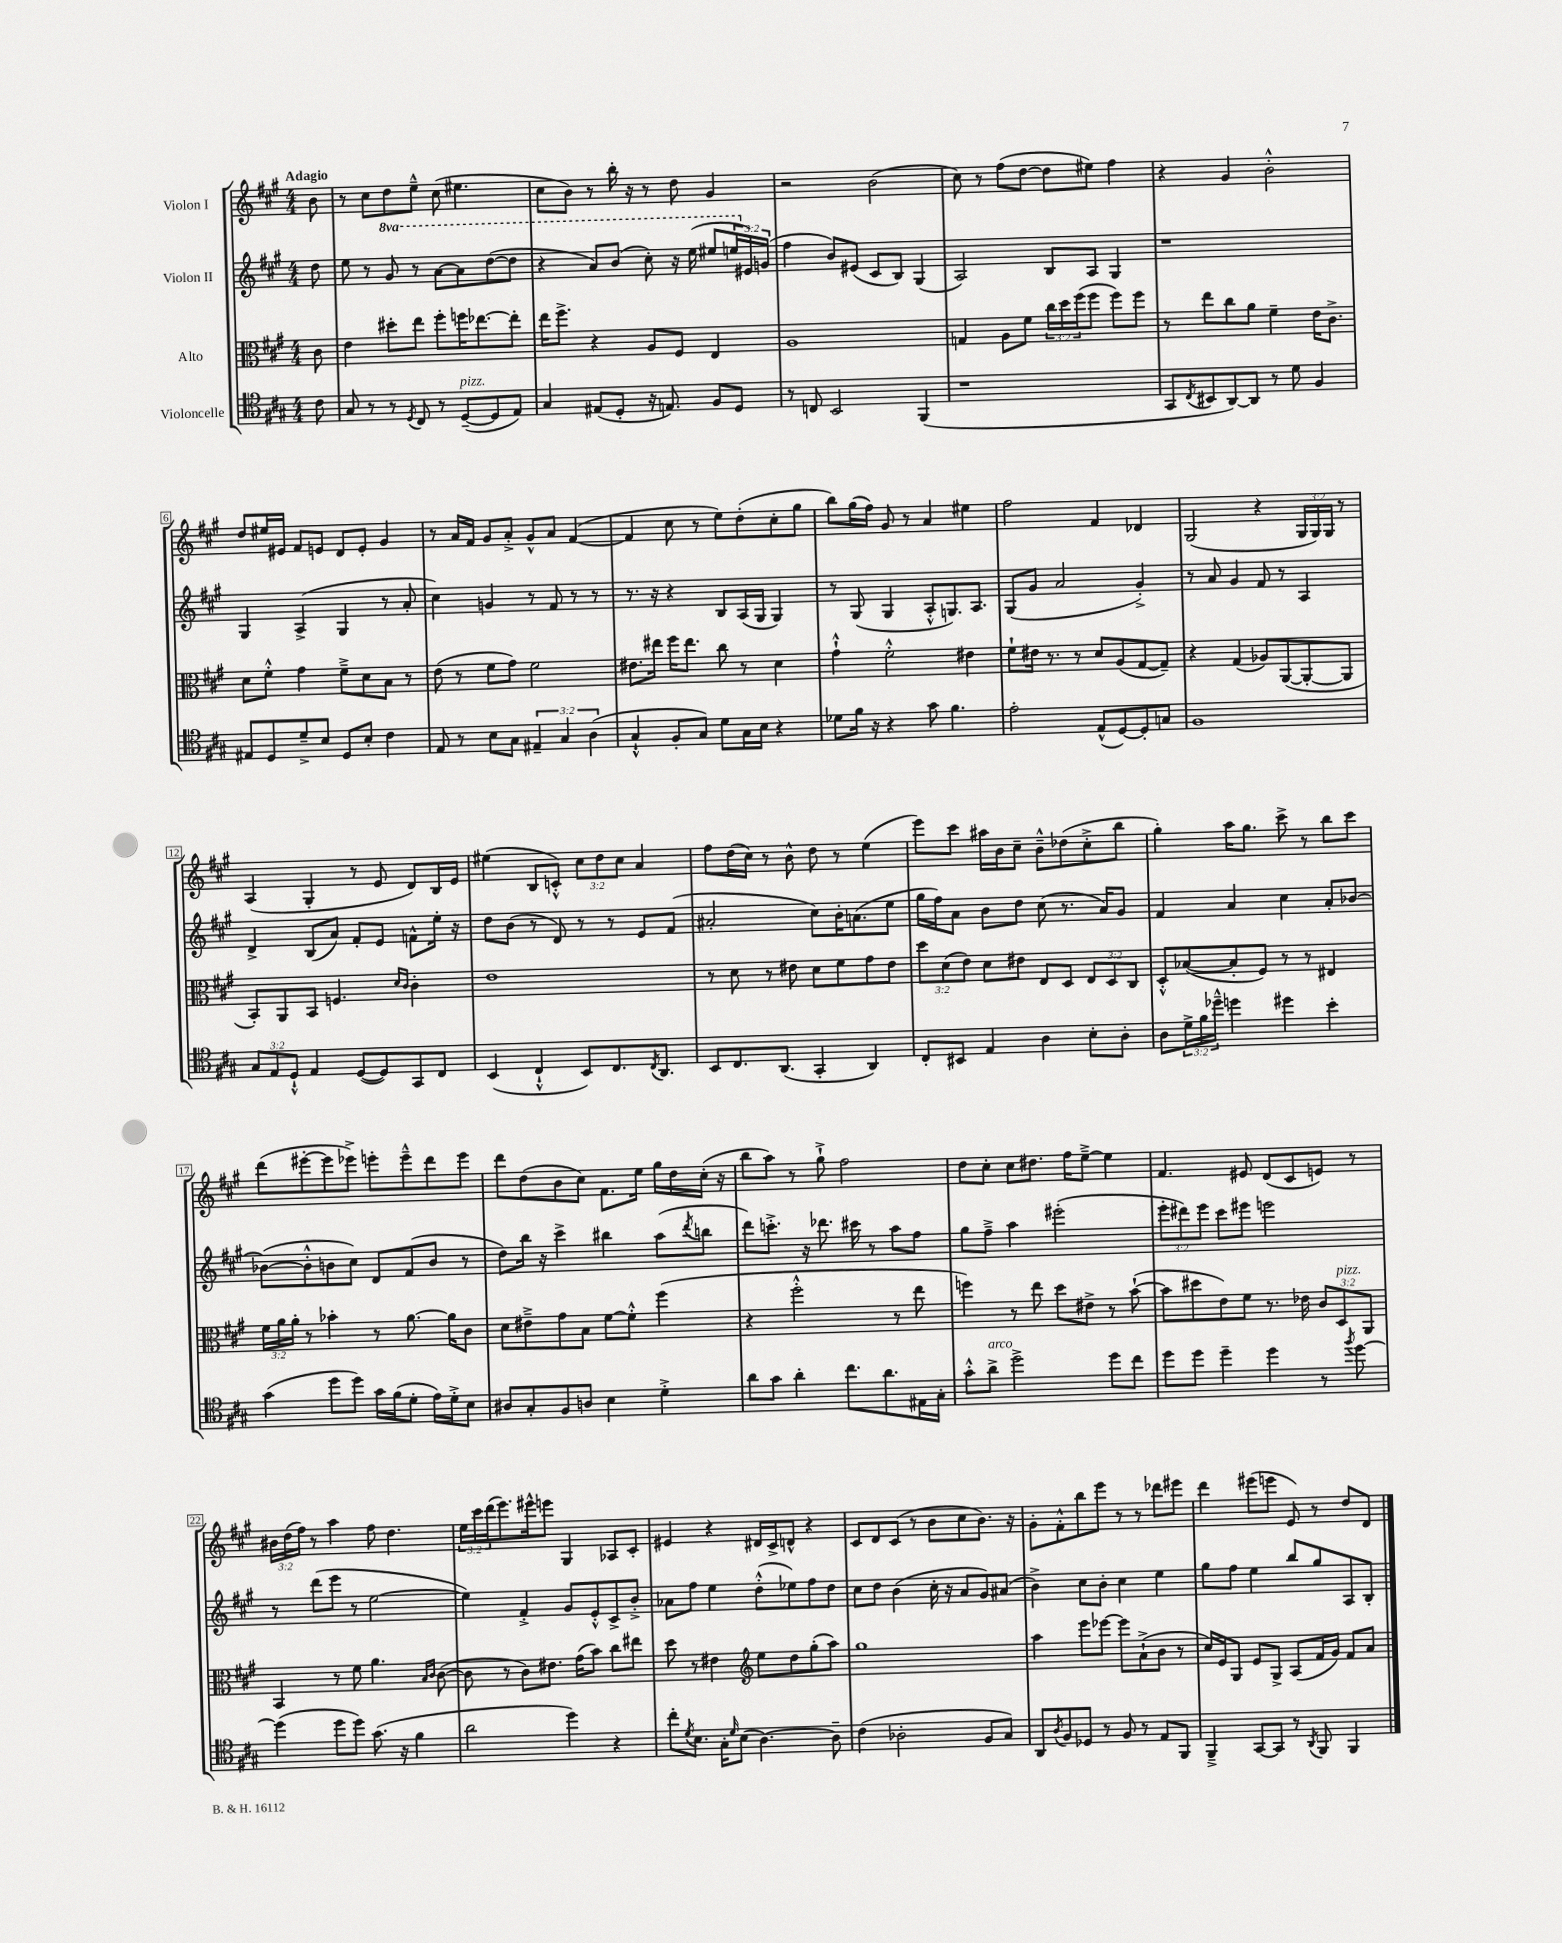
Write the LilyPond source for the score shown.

<<
\new StaffGroup <<
\new Staff = "s0" \with { instrumentName = "Violon I" } {
    \clef treble \key a \major \numericTimeSignature \time 4/4 \override Staff.TupletNumber.text = #tuplet-number::calc-fraction-text \partial 8 \tempo "Adagio"
    b'8 |
    r8 cis''8 d''8 e''8---^ cis''8( eis''4. |
    cis''8 b'8) r8 b''16-. r16 r8 d''8 gis'4 |
    r2 b'2( |
    cis''8) r8 fis''8( d''8~ d''8 eis''8) fis''4 |
    r4 gis'4 b'2-.-^ |
    d''8 eis''16 eis'16 fis'8 e'8 d'8 e'8-. gis'4 |
    r8 a'16 fis'16 gis'8 a'8-.-> gis'8-^ a'8 fis'4~( |
    fis'4 cis''8 r8 e''8) d''8-.( cis''8-. gis''8 |
    b''8) gis''16( fis''16) gis'8 r8 a'4 eis''4 |
    fis''2 fis'4 des'4 |
    gis2( r4 \tuplet 3/2 { gis16 gis16) gis16 } r8 |
    a4( gis4-. r8 e'8 d'8) b16 e'16 |
    eis''4( b8 c'8-.-^) \tuplet 3/2 { cis''8 d''8 cis''8 } a'4 |
    fis''8 d''16( cis''16) r8 b'8-^ d''8 r8 e''4( |
    e'''8) cis'''8 ais''16 b'16 cis''8-- b'8---^ des''8( cis''8-.-> b''8 |
    gis''4-.) a''16 gis''8. cis'''8-> r8 b''8 cis'''8 |
    d'''8( eis'''8~-. eis'''8 ees'''8->) e'''8-. e'''8---^ d'''8 e'''8 |
    d'''8 d''8( b'8 cis''8) fis'8. e''16 gis''16 d''16 cis''16-.( r16 |
    b''8 a''8) r8 gis''8-!-> fis''2 |
    d''8 cis''8-. cis''8 dis''8. fis''16 e''8~---> e''4 |
    fis'4. eis'8 d'8( cis'8 e'8) r8 |
    \tuplet 3/2 { bis'16 d''16( fis''16) } r8 a''4 fis''8 d''4. |
    \tuplet 3/2 { e''16 cis'''16 d'''16( } e'''8.) eis'''16-^ e'''8 gis4 aes8 cis'8-. |
    eis'4 r4 dis'16 cis'16-> d'8-^ r4 |
    cis'8 d'8 cis'8( r8 b'8 cis''8 b'8.) r16 |
    gis'8-. fis'8-.-^ b''8 e'''8 r8 r8 des'''8 eis'''8 |
    d'''4 eis'''8( e'''8 e'8) r8 d''8 d'8 \bar "|." |
}
\new Staff = "s1" \with { instrumentName = "Violon II" } {
    \clef treble \key a \major \numericTimeSignature \time 4/4 \override Staff.TupletNumber.text = #tuplet-number::calc-fraction-text \set Staff.ottavationMarkups = #ottavation-simple-ordinals \partial 8
    d''8 |
    e''8 r8 \ottava #1 gis''8 r8 a''8~ a''8 d'''8~( d'''8 |
    r4 a''8) b''8( cis'''8-.) r16 e'''16( eis'''8 \tuplet 3/2 { e'''16 \ottava #0 eis'16) g'16( } |
    fis''4 b'8) eis'8( cis'8 b8) gis4( |
    a2) b8 a8 gis4 |
    r1 |
    gis4 a4->( gis4 r8 a'8-. |
    cis''4) g'4 r8 fis'8 r8 r8 |
    r8. r16 r4 b8 a16( gis16 gis4) |
    r8 gis8( gis4 a8-.-^ g8.) a8. |
    gis8( gis'8 a'2 gis'4-.->) |
    r8 a'8 gis'4 fis'8 r8 a4 |
    d'4-> b8( a'8) fis'8-. e'8 f'8-^ e''16-. r16 |
    d''8 b'8( r8 d'8) r8 r8 e'8 fis'8( |
    ais'2-. cis''8) b'16-. a'8.( e''8 |
    gis''16 fis''16) a'8 b'8 d''8 cis''8( r8. a'16) gis'8 |
    fis'4 a'4 cis''4 a'8-. bes'8~ |
    bes'8~( bes'8-.-^ b'8 cis''8) d'8 fis'8( b'8 r8 |
    d''8) b''16 r16 cis'''4-> bis''4 a''8( \acciaccatura { d'''8 } b''8 |
    d'''8) c'''8.-.-> r16 des'''8. cis'''16 r8 a''8 fis''8 |
    gis''8 fis''8---> a''4 eis'''2-.( |
    \tuplet 3/2 { e'''8-. dis'''8) e'''8 } cis'''8 eis'''8 e'''2 |
    r8 d'''8( e'''8 r8 e''2~ |
    e''4) fis'4-.-> gis'8 e'8-.-^ cis'8-> b'8-.-> |
    aes'8 fis''8 e''4 d''8-.-^( ees''8) fis''8 d''8 |
    cis''8 d''8 b'4( cis''16-. r16 a'8 gis'8) ais'8( |
    b'4->) cis''8 b'8-. cis''4 e''4 |
    gis''8 fis''8 e''4 b''8 gis''8 a8 b8-. \bar "|." |
}
\new Staff = "s2" \with { instrumentName = "Alto" } {
    \clef alto \key a \major \numericTimeSignature \time 4/4 \override Staff.TupletNumber.text = #tuplet-number::calc-fraction-text \partial 8
    cis'8 |
    e'4 dis''8-. e''8 fis''8-. f''16 ees''8.~ ees''8-. |
    e''16 fis''8.-> r4 a8 fis8 e4 |
    a1 |
    g4 a8 fis'8 \tuplet 3/2 { cis''16 d''16 fis''16( } fis''8 fis''8) fis''8 |
    r8 e''8 cis''8 a'8 fis'4-- e'16 cis'8.-> |
    d'8 fis'8-.-^ gis'4 fis'8---> d'8 b8 r8 |
    e'8( r8 fis'8 gis'8) fis'2 |
    eis'8. eis''16 fis''16 eis''8. cis''8 r8 d'4 |
    gis'4-!-^ fis'2-.-^ eis'4 |
    fis'8-! eis'16 r8. r8 d'8 a8( gis8~ gis8--) |
    r4 gis4( aes8) a,8~( a,8~-. a,8 |
    b,8-.) a,8 b,8 f4. \grace { d'16 cis'16 } cis'4-. |
    e'1 |
    r8 d'8 r8 eis'8 d'8 fis'8 gis'8 eis'8 |
    \tuplet 3/2 { d''8 d'8( e'8) } d'8 eis'8 e8 d8 \tuplet 3/2 { e8 d8 cis8 } |
    d8-.-^ bes8~( bes8-. fis8) r8 r8 eis4 |
    \tuplet 3/2 { fis'16 a'16 a'16-. } r8 bes'4-. r8 a'8.~ a'16 cis'8 |
    d'8 eis'8---> gis'8 b8 fis'8~ fis'8-.-^ fis''4( |
    r4 fis''2-.-^ r8 e''8 |
    f''4) r8 e''8 d''8 eis'8-> r8 b'8~-!( |
    b'8 dis''8 e'8) fis'8 r8. ees'16 \tuplet 3/2 { cis'8 d8^\markup { \italic "pizz." } a,8 } |
    b,4 r8 fis'8 a'4. \grace { b16 cis'16 } cis'8~( |
    cis'8 r8 cis'8) eis'8. gis'16( b'8) cis''8 eis''8 |
    d''8 r8 eis'4 \clef treble e''8 d''8 gis''8-.( a''8) |
    gis''1 |
    a''4 e'''8 ees'''8~ ees'''8 a'8-!->( b'8 r8 |
    cis''16) e'16 gis8 e'8 gis8-> a8( fis'16 gis'16) fis'8 a'8 \bar "|." |
}
\new Staff = "s3" \with { instrumentName = "Violoncelle" } {
    \clef tenor \key a \major \numericTimeSignature \time 4/4 \override Staff.TupletNumber.text = #tuplet-number::calc-fraction-text \partial 8
    cis'8 |
    gis8 r8 r8 \acciaccatura { d8 } cis8 r8 d8~--^\markup { \italic "pizz." }( d8 e8) |
    gis4 eis8( d8-. r16 e8.) fis8 d8 |
    r8 c8 b,2 fis,4( |
    r1 |
    gis,8 \acciaccatura { cis8 } bis,8 a,8~) a,8 r8 d'8 fis4 |
    eis8 d8 d'8---> b8 d8 b8-. cis'4 |
    e8 r8 b8 gis8 \tuplet 3/2 { eis4-- gis4 a4( } |
    gis4-!-^ fis8-. gis8) d'8 gis16 b16 r4 |
    des'8 fis'16 r16 r4 gis'8 fis'4. |
    e'2-. e8-^( d8~) d8-. g8 |
    fis1 |
    \tuplet 3/2 { gis8 e8 d8-!-^ } e4 d8~( d8) gis,8 cis8 |
    b,4( cis4-!-^ b,8) cis8. \acciaccatura { cis8 } a,8. |
    b,8 cis8. a,8.( gis,4-. a,4) |
    cis8-. bis,8 e4 a4 b8-. a8-. |
    a8 \tuplet 3/2 { d'16-> fis'16 des''16---^ } d''4 dis''4 b'4-. |
    gis'4( d''8 d''8) gis'16 fis'16( d'8-. e'16) d'16-.-> b8 |
    ais8 gis8-. fis8 a8 b4 d'4-.-> |
    a'8 gis'8 a'4-. cis''8. a'8. eis16 gis16-. |
    gis'8-.-^ a'8->^\markup { \italic "arco" } d''2-> d''8 cis''8 |
    d''8 d''8 d''4-- d''4 r8 \acciaccatura { fis''8 } d''8~ |
    d''4( d''8 d''8) gis'8.( r16 fis'4 |
    a'2 d''4) r4 |
    cis''8-. \acciaccatura { d'8 } b8. gis16-. \grace { d'16 } b8( a4.~) a8-- |
    cis'4( aes2-. fis8 gis8) |
    a,8 \acciaccatura { a8 } fis8 des8 r8 fis8 r8 e8 fis,8 |
    fis,4---> gis,8~ gis,8 r8 \acciaccatura { a,8 } fis,8 fis,4 \bar "|." |
}
>>
>>
\layout { \context { \Score \override BarNumber.stencil = #(make-stencil-boxer 0.1 0.3 ly:text-interface::print) } }
